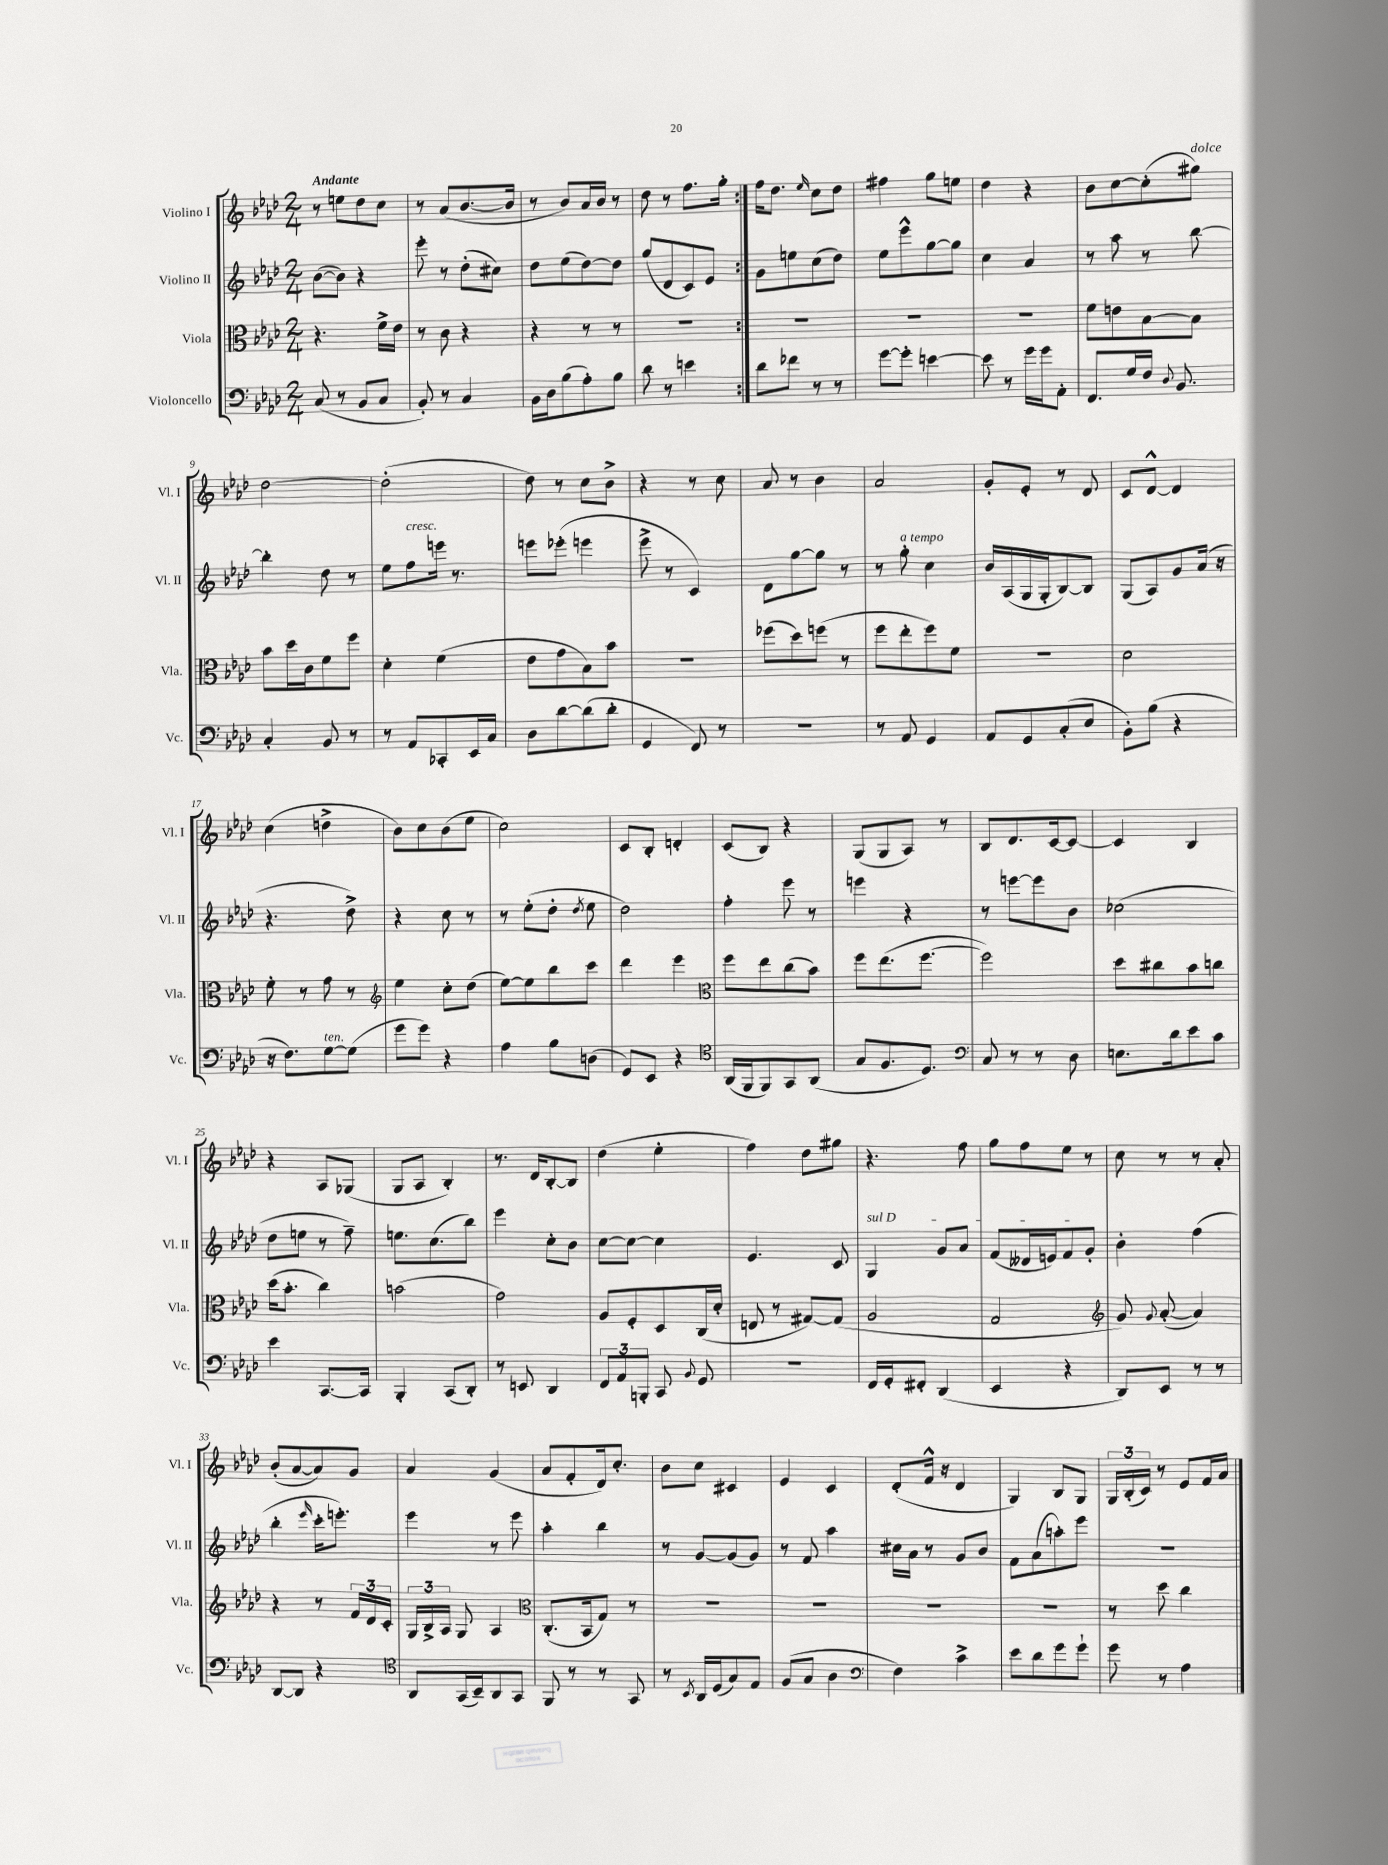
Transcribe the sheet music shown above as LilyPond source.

<<
\new StaffGroup <<
\new Staff = "s0" \with { instrumentName = "Violino I" shortInstrumentName = "Vl. I" } {
    \clef treble \key aes \major \numericTimeSignature \time 2/4 \tempo "Andante"
    \autoBeamOff \repeat volta 2 { r8 e''8[ des''8 c''8] |
    r8 aes'8[( bes'8.~ bes'16] |
    r8 bes'8[) aes'16 bes'16] r8 |
    des''8 r8 f''8.[ g''16]-. | }
    f''16[ des''8.] \grace { ees''16 } c''8[ des''8] |
    fis''4 g''8[ e''8] |
    des''4 r4 |
    bes'8[ c''8~ c''8-.( gis''8]^\markup { \italic "dolce" }) |
    des''2~ |
    des''2-.( |
    des''8) r8 c''8[ bes'8]-> |
    r4 r8 c''8 |
    aes'8 r8 bes'4 |
    aes'2 |
    g'8[-. ees'8]-. r8 des'8 |
    c'8[ des'8]~-^ des'4 |
    c''4( d''4-> |
    bes'8[) c''8 bes'8( ees''8] |
    c''2) |
    c'8[ bes8]-. d'4-. |
    c'8[( bes8]) r4 |
    g8[( g8 aes8]) r8 |
    bes8[ des'8. c'16~ c'8]~ |
    c'4 bes4 |
    r4 aes8[ ges8]( |
    g8[ aes8] bes4-.) |
    r8. des'16[ bes8~-. bes8] |
    des''4( ees''4-. |
    f''4) des''8[ gis''8] |
    r4. f''8 |
    g''8[ f''8 ees''8] r8 |
    c''8 r8 r8 aes'8-. |
    bes'8[-.( aes'8~ aes'8) g'8] |
    aes'4 g'4( |
    aes'8[ f'8-. des'16) c''8.]-. |
    bes'8[ c''8] cis'4 |
    ees'4 c'4 |
    des'8[-.( f'16]-^ r16 des'4 |
    g4) bes8[ g8] |
    \tuplet 3/2 { g16[ bes16-.( c'16]) } r8 ees'8[ f'16 aes'16] \bar "|." |
}
\new Staff = "s1" \with { instrumentName = "Violino II" shortInstrumentName = "Vl. II" } {
    \clef treble \key aes \major \numericTimeSignature \time 2/4
    \autoBeamOff \repeat volta 2 { bes'8[~( bes'8]) r4 |
    ees'''8-. r8 des''8[-.( cis''8]) |
    des''8[ ees''8( des''8~) des''8] |
    g''8[( des'8 c'8) ees'8] | }
    g'8[ e''8 c''8( des''8]) |
    ees''8[ ees'''8-^ g''8~ g''8] |
    c''4 aes'4 |
    r8 aes''8 r8 bes''8~ |
    bes''4-. des''8 r8 |
    ees''8[ f''8^\markup { \italic "cresc." } e'''16] r8. |
    e'''8[ ees'''8]-.( e'''4 |
    ees'''8-> r8 c'4) |
    des'8[ g''8~ g''8] r8 |
    r8 g''8-.^\markup { \italic "a tempo" } c''4 |
    bes'16[ aes16( g16 g16-. bes8~) bes8] |
    g8[( aes8) g'8 aes'16]( r16 |
    r4. des''8->) |
    r4 c''8 r8 |
    r8 ees''8[-.( des''8]-. \acciaccatura { des''8 } ees''8 |
    des''2) |
    f''4-. ees'''8 r8 |
    e'''4 r4 |
    r8 e'''8[~ e'''8 bes'8] |
    ces''2( |
    des''8[ e''8] r8 f''8--) |
    e''8.[ c''8.( bes''8]) |
    ees'''4 c''8[-. bes'8] |
    c''8[~ c''8]~ c''4 |
    ees'4. c'8 |
    \once \override TextSpanner.bound-details.left.text = \markup { \italic "sul D" } g4\startTextSpan g'8[ aes'8] |
    f'8[( deses'16 e'16) f'8 g'8]-.\stopTextSpan |
    bes'4-. f''4( |
    bes''4-. \grace { ees'''16 } c'''16[-. e'''8.]-.) |
    ees'''4 r8 ees'''8 |
    aes''4-. bes''4 |
    r8 g'8[~ g'8( g'8]) |
    r8 f'8 aes''4 |
    cis''16[ aes'16] r8 g'8[ bes'8] |
    f'8[ aes'8( a''8-.) ees'''8] |
    R2 \bar "|." |
}
\new Staff = "s2" \with { instrumentName = "Viola" shortInstrumentName = "Vla." } {
    \clef alto \key aes \major \numericTimeSignature \time 2/4
    \autoBeamOff \repeat volta 2 { r4. f'16[-> ees'16] |
    r8 c'8 r4 |
    r4 r8 r8 |
    R2 | }
    R2 |
    R2 |
    R2 |
    f'8[ e'8 bes8~ bes8] |
    bes'8[ des''16 c'16 f'8 f''8] |
    des'4-. f'4( |
    ees'8[ g'8 bes8) bes'8] |
    r2 |
    fes''8[( des''8) f''8]( r8 |
    f''8[ ees''8-. f''8) f'8] |
    R2 |
    des'2 |
    f'8-. r8 g'8 r8 |
    \clef treble ees''4 c''8[-. des''8]( |
    ees''8[~) ees''8 bes''8 c'''8] |
    des'''4 ees'''4 |
    \clef alto f''8[ ees''8 c''8( bes'8]) |
    f''8[ ees''8.( f''8.]~ |
    f''2) |
    des''8[ cis''8 bes'8 c''8] |
    des''16[( bes'8.]-. c''4) |
    b'2( |
    g'2) |
    aes8[ f8-. des8 c16( des'16]-. |
    e8 r8 gis8[~) gis8]( |
    aes2 |
    g2 |
    \clef treble g'8) \appoggiatura { g'8 } aes'8~-.( aes'4) |
    r4 r8 \tuplet 3/2 { f'16[ des'16 c'16]-. } |
    \tuplet 3/2 { g16[ bes16-> aes16] } g8 aes4 |
    \clef alto c8.[-.( bes,16 g8]) r8 |
    R2 |
    R2 |
    R2 |
    R2 |
    r8 des''8 c''4 \bar "|." |
}
\new Staff = "s3" \with { instrumentName = "Violoncello" shortInstrumentName = "Vc." } {
    \clef bass \key aes \major \numericTimeSignature \time 2/4
    \autoBeamOff \repeat volta 2 { c8( r8 bes,8[ c8] |
    bes,8-.) r8 c4 |
    bes,16[ des16 bes8( aes8-.) bes8] |
    des'8 r8 e'4 | }
    des'8[ fes'8] r8 r8 |
    g'8[~ g'8]-. e'4~ |
    e'8 r8 g'16[ g'16 aes,8]-. |
    f,8.[ g16 f16] \appoggiatura { des8 } bes,8. |
    c4-. bes,8 r8 |
    r8 aes,8[ ces,8-. ees,16 c16] |
    des8[ des'8~ des'8( des'8]-. |
    g,4 f,8) r8 |
    R2 |
    r8 aes,8 g,4 |
    aes,8[ g,8 c8-.( ees8] |
    bes,8[-.) bes8]( r4 |
    r16 f8.[) g8~^\markup { \italic "ten." } g8]( |
    g'8[ g'8]) r4 |
    aes4 bes8[ d8]( |
    g,8[) ees,8] r4 |
    \clef tenor aes,16[( f,16 f,8) g,8 aes,8]( |
    g8[ f8. des8.]) |
    \clef bass c8 r8 r8 des8 |
    e8.[ des'16 ees'8 c'8] |
    ees'4 c,8.[~ c,16] |
    bes,,4-. c,8[( des,8]-.) |
    r8 e,8 des,4 |
    \tuplet 3/2 { f,8[ aes,8 b,,8]-. } c,8 \appoggiatura { bes,8 } g,8 |
    r2 |
    f,16[ g,16-. fis,8]-. des,4( |
    ees,4 r4 |
    des,8[) ees,8] r8 r8 |
    des,8[~ des,8] r4 |
    \clef tenor aes,8[ g,16( bes,16--) aes,8 g,8] |
    f,8 r8 r8 g,8 |
    r8 \acciaccatura { bes,8 } aes,16[ des16( g8) ees8] |
    f8[( g8] aes4 |
    \clef bass f4) c'4-> |
    ees'8[ des'8 g'8 g'8]-! |
    g'8 r8 aes4 \bar "|." |
}
>>
>>
